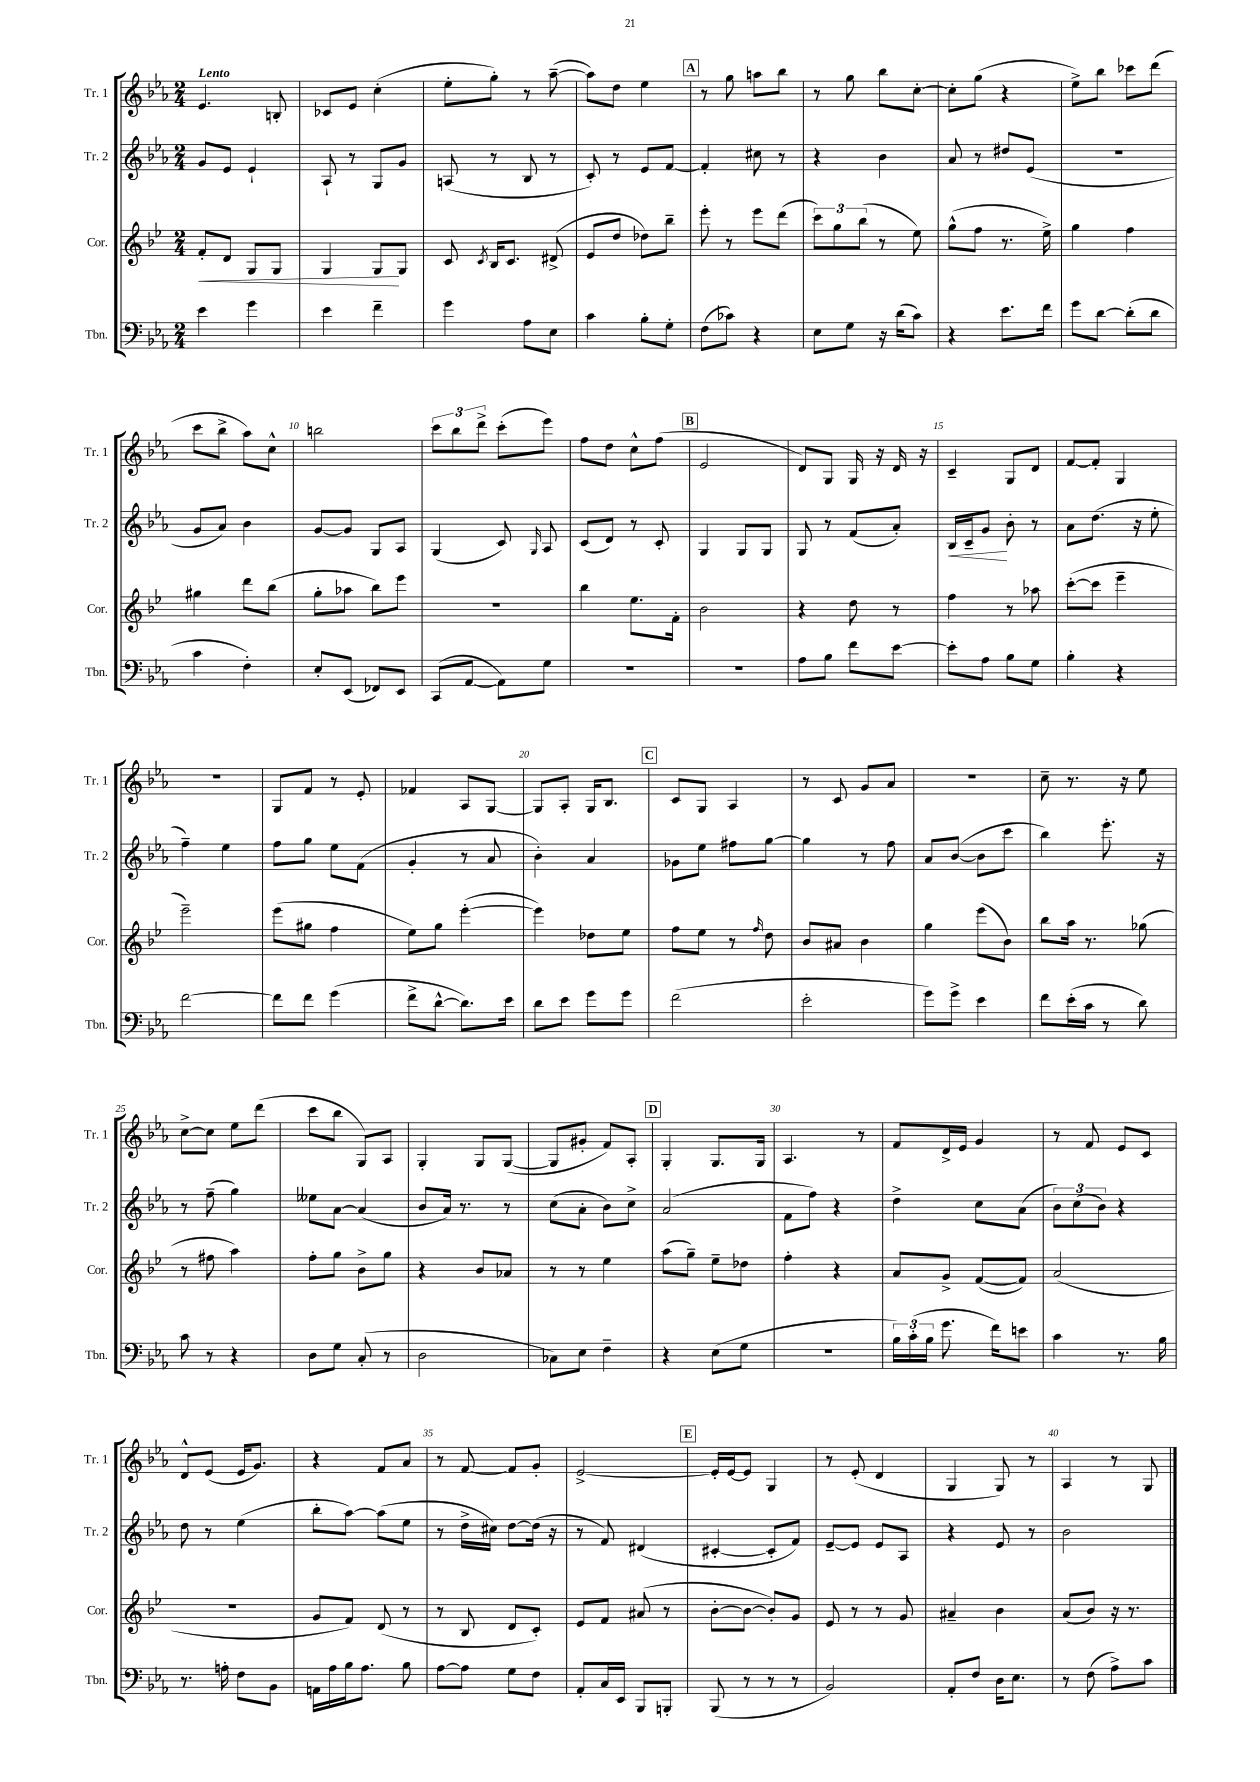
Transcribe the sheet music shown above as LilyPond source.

<<
\new StaffGroup <<
\new Staff = "s0" \with { instrumentName = "Tr. 1" shortInstrumentName = "Tr. 1" } {
    \clef treble \key ees \major \numericTimeSignature \time 2/4 \tempo "Lento"
    \autoBeamOff ees'4. b8-. |
    ces'8[ ees'8] c''4-.( |
    ees''8[-. g''8]-.) r8 aes''8~--( |
    aes''8[) d''8] ees''4 |
    \mark \markup { \box "A" } r8 g''8 a''8[ bes''8] |
    r8 g''8 bes''8[ c''8]~-. |
    c''8[-. g''8]( r4 |
    ees''8[->) bes''8] ces'''8[ d'''8]( |
    c'''8[ bes''8]-> aes''8[) c''8]-^ |
    b''2 |
    \tuplet 3/2 { c'''8[ bes''8 d'''8]-> } c'''8[-.( ees'''8]) |
    f''8[ d''8] c''8[-^ f''8]( |
    \mark \markup { \box "B" } ees'2 |
    d'8[) g8] g16 r16 d'16 r16 |
    c'4-- g8[ d'8] |
    f'8[~ f'8]-. g4 |
    R2 |
    g8[ f'8] r8 ees'8-. |
    fes'4 aes8[ g8]~ |
    g8[ aes8]-. g16[ bes8.] |
    \mark \markup { \box "C" } c'8[ g8] aes4 |
    r8 c'8 g'8[ aes'8] |
    R2 |
    c''8-- r8. r16 ees''8 |
    c''8[~-> c''8] ees''8[ d'''8]( |
    c'''8[ bes''8] g8[) aes8] |
    g4-. g8[ g8]~( |
    g8[ gis'8]-. f'8[) aes8]-. |
    \mark \markup { \box "D" } g4-. g8.[ g16] |
    aes4. r8 |
    f'8[ d'16-> ees'16] g'4 |
    r8 f'8 ees'8[ c'8] |
    d'8[-^ ees'8]( ees'16[ g'8.]) |
    r4 f'8[ aes'8] |
    r8 f'8~ f'8[ g'8]-. |
    ees'2~-> |
    \mark \markup { \box "E" } ees'16[-. ees'16~ ees'8] g4 |
    r8 ees'8-.( d'4 |
    g4 g8) r8 |
    aes4 r8 g8 \bar "|." |
}
\new Staff = "s1" \with { instrumentName = "Tr. 2" shortInstrumentName = "Tr. 2" } {
    \clef treble \key ees \major \numericTimeSignature \time 2/4
    \autoBeamOff g'8[ ees'8] ees'4-! |
    aes8-! r8 g8[ g'8] |
    a8( r8 bes8 r8 |
    c'8-.) r8 ees'8[ f'8]~ |
    \mark \markup { \box "A" } f'4-. cis''8 r8 |
    r4 bes'4 |
    aes'8 r8 dis''8[ ees'8]( |
    R2 |
    g'8[ aes'8]) bes'4 |
    g'8[~ g'8] g8[ aes8] |
    g4( c'8) \grace { g16 } aes8 |
    c'8[( d'8]) r8 c'8-. |
    \mark \markup { \box "B" } g4 g8[ g8] |
    g8 r8 f'8[( aes'8]-.) |
    bes16[\< c'16-- g'8]\! bes'8-. r8 |
    aes'8[ d''8.]( r16 ees''8-. |
    f''4--) ees''4 |
    f''8[ g''8] ees''8[ f'8]( |
    g'4-. r8 aes'8 |
    bes'4-.) aes'4 |
    \mark \markup { \box "C" } ges'8[ ees''8] fis''8[ g''8]~ |
    g''4 r8 f''8 |
    aes'8[ bes'8]~( bes'8[ c'''8] |
    bes''4) ees'''8.-. r16 |
    r8 f''8--( g''4) |
    eeses''8[ aes'8]~ aes'4( |
    bes'8[ aes'16]) r8. r8 |
    c''8[( aes'8]-. bes'8[) c''8]-> |
    \mark \markup { \box "D" } aes'2( |
    f'8[ f''8]) r4 |
    d''4-> c''8[ aes'8]( |
    \tuplet 3/2 { bes'8[) c''8( bes'8]) } r4 |
    d''8 r8 ees''4( |
    bes''8[-. aes''8]~) aes''8[( ees''8] |
    r8 d''16[-> cis''16]) d''8[~ d''16]( r16 |
    r8 f'8) dis'4( |
    \mark \markup { \box "E" } cis'4~-. cis'8[-. f'8]) |
    ees'8[~-- ees'8] ees'8[ aes8] |
    r4 ees'8 r8 |
    bes'2 \bar "|." |
}
\new Staff = "s2" \with { instrumentName = "Cor." shortInstrumentName = "Cor." } {
    \clef treble \key bes \major \numericTimeSignature \time 2/4
    \autoBeamOff f'8[-.\< d'8] g8[ g8] |
    g4 g8[\! g8] |
    c'8 \acciaccatura { c'8 } bes16[ c'8.] dis'8->( |
    ees'8[ d''8] des''8[) bes''8]-- |
    \mark \markup { \box "A" } ees'''8-. r8 ees'''8[ d'''8]( |
    \tuplet 3/2 { c'''8[) g''8 bes''8]( } r8 ees''8) |
    g''8[-^( f''8] r8. ees''16->) |
    g''4 f''4 |
    gis''4 d'''8[ bes''8]( |
    g''8[-. aes''8] bes''8[) ees'''8] |
    R2 |
    bes''4 ees''8.[ f'16]-. |
    \mark \markup { \box "B" } bes'2 |
    r4 d''8 r8 |
    f''4 r8 aes''8 |
    c'''8[~-.( c'''8] ees'''4-- |
    ees'''2--) |
    ees'''8[( gis''8] f''4 |
    ees''8[) g''8] ees'''4~-.( |
    ees'''4) des''8[ ees''8] |
    \mark \markup { \box "C" } f''8[ ees''8] r8 \grace { f''16 } d''8 |
    bes'8[ ais'8] bes'4 |
    g''4 ees'''8[( bes'8]) |
    bes''8[ a''16] r8. ges''8( |
    r8 fis''8 a''4) |
    f''8[-. g''8] bes'8[-> g''8] |
    r4 bes'8[ aes'8] |
    r8 r8 ees''4 |
    \mark \markup { \box "D" } a''8[( g''8]--) ees''8[-- des''8] |
    f''4-. r4 |
    a'8[ g'8]-> f'8[~( f'8]) |
    a'2( |
    r2 |
    g'8[ f'8]) d'8( r8 |
    r8 bes8 d'8[ c'8]-.) |
    ees'8[ f'8] ais'8( r8 |
    \mark \markup { \box "E" } bes'8[~-. bes'8]~ bes'8[-.) g'8] |
    ees'8 r8 r8 g'8 |
    ais'4-- bes'4 |
    a'8[( bes'8]) r16 r8. \bar "|." |
}
\new Staff = "s3" \with { instrumentName = "Tbn." shortInstrumentName = "Tbn." } {
    \clef bass \key ees \major \numericTimeSignature \time 2/4
    \autoBeamOff ees'4 g'4 |
    ees'4 f'4-- |
    g'4 aes8[ ees8] |
    c'4 bes8[-. g8]-. |
    \mark \markup { \box "A" } f8[( ces'8]) r4 |
    ees8[ g8] r16 d'16[( c'8]) |
    r4 ees'8.[ f'16] |
    g'8[ d'8]~ d'8[-.( d'8] |
    c'4 f4-.) |
    ees8[-. ees,8]( fes,8[) ees,8] |
    c,8[( aes,8]~ aes,8[) g8] |
    r2 |
    \mark \markup { \box "B" } r2 |
    aes8[ bes8] f'8[ ees'8]~ |
    ees'8[-. aes8] bes8[ g8] |
    bes4-. r4 |
    f'2~ |
    f'8[ f'8] g'4( |
    f'8[-> d'8]~-^ d'8.[) ees'16] |
    d'8[ ees'8] g'8[ g'8] |
    \mark \markup { \box "C" } f'2( |
    ees'2-. |
    g'8[) g'8]-> ees'4 |
    f'8[ ees'16-.( c'16] r8 d'8) |
    c'8 r8 r4 |
    d8[ g8] c8-.( r8 |
    d2 |
    ces8[) ees8] f4-- |
    \mark \markup { \box "D" } r4 ees8[( g8] |
    r2 |
    \tuplet 3/2 { bes16[) c'16-.( bes16] } g'8. f'16[) e'8] |
    c'4 r8. bes16 |
    r8. a16-. f8[ bes,8] |
    a,16[ aes16 bes16 aes8.] bes8 |
    aes8[~ aes8] g8[ f8] |
    aes,8[-. c16 ees,16] bes,,8[ b,,8]-. |
    \mark \markup { \box "E" } bes,,8( r8 r8 r8 |
    bes,2) |
    aes,8[-. f8] d16[ ees8.] |
    r8 f8( aes8[->) c'8] \bar "|." |
}
>>
>>
\layout { \context { \Score \override BarNumber.break-visibility = ##(#f #t #t) barNumberVisibility = #(every-nth-bar-number-visible 5) } }
